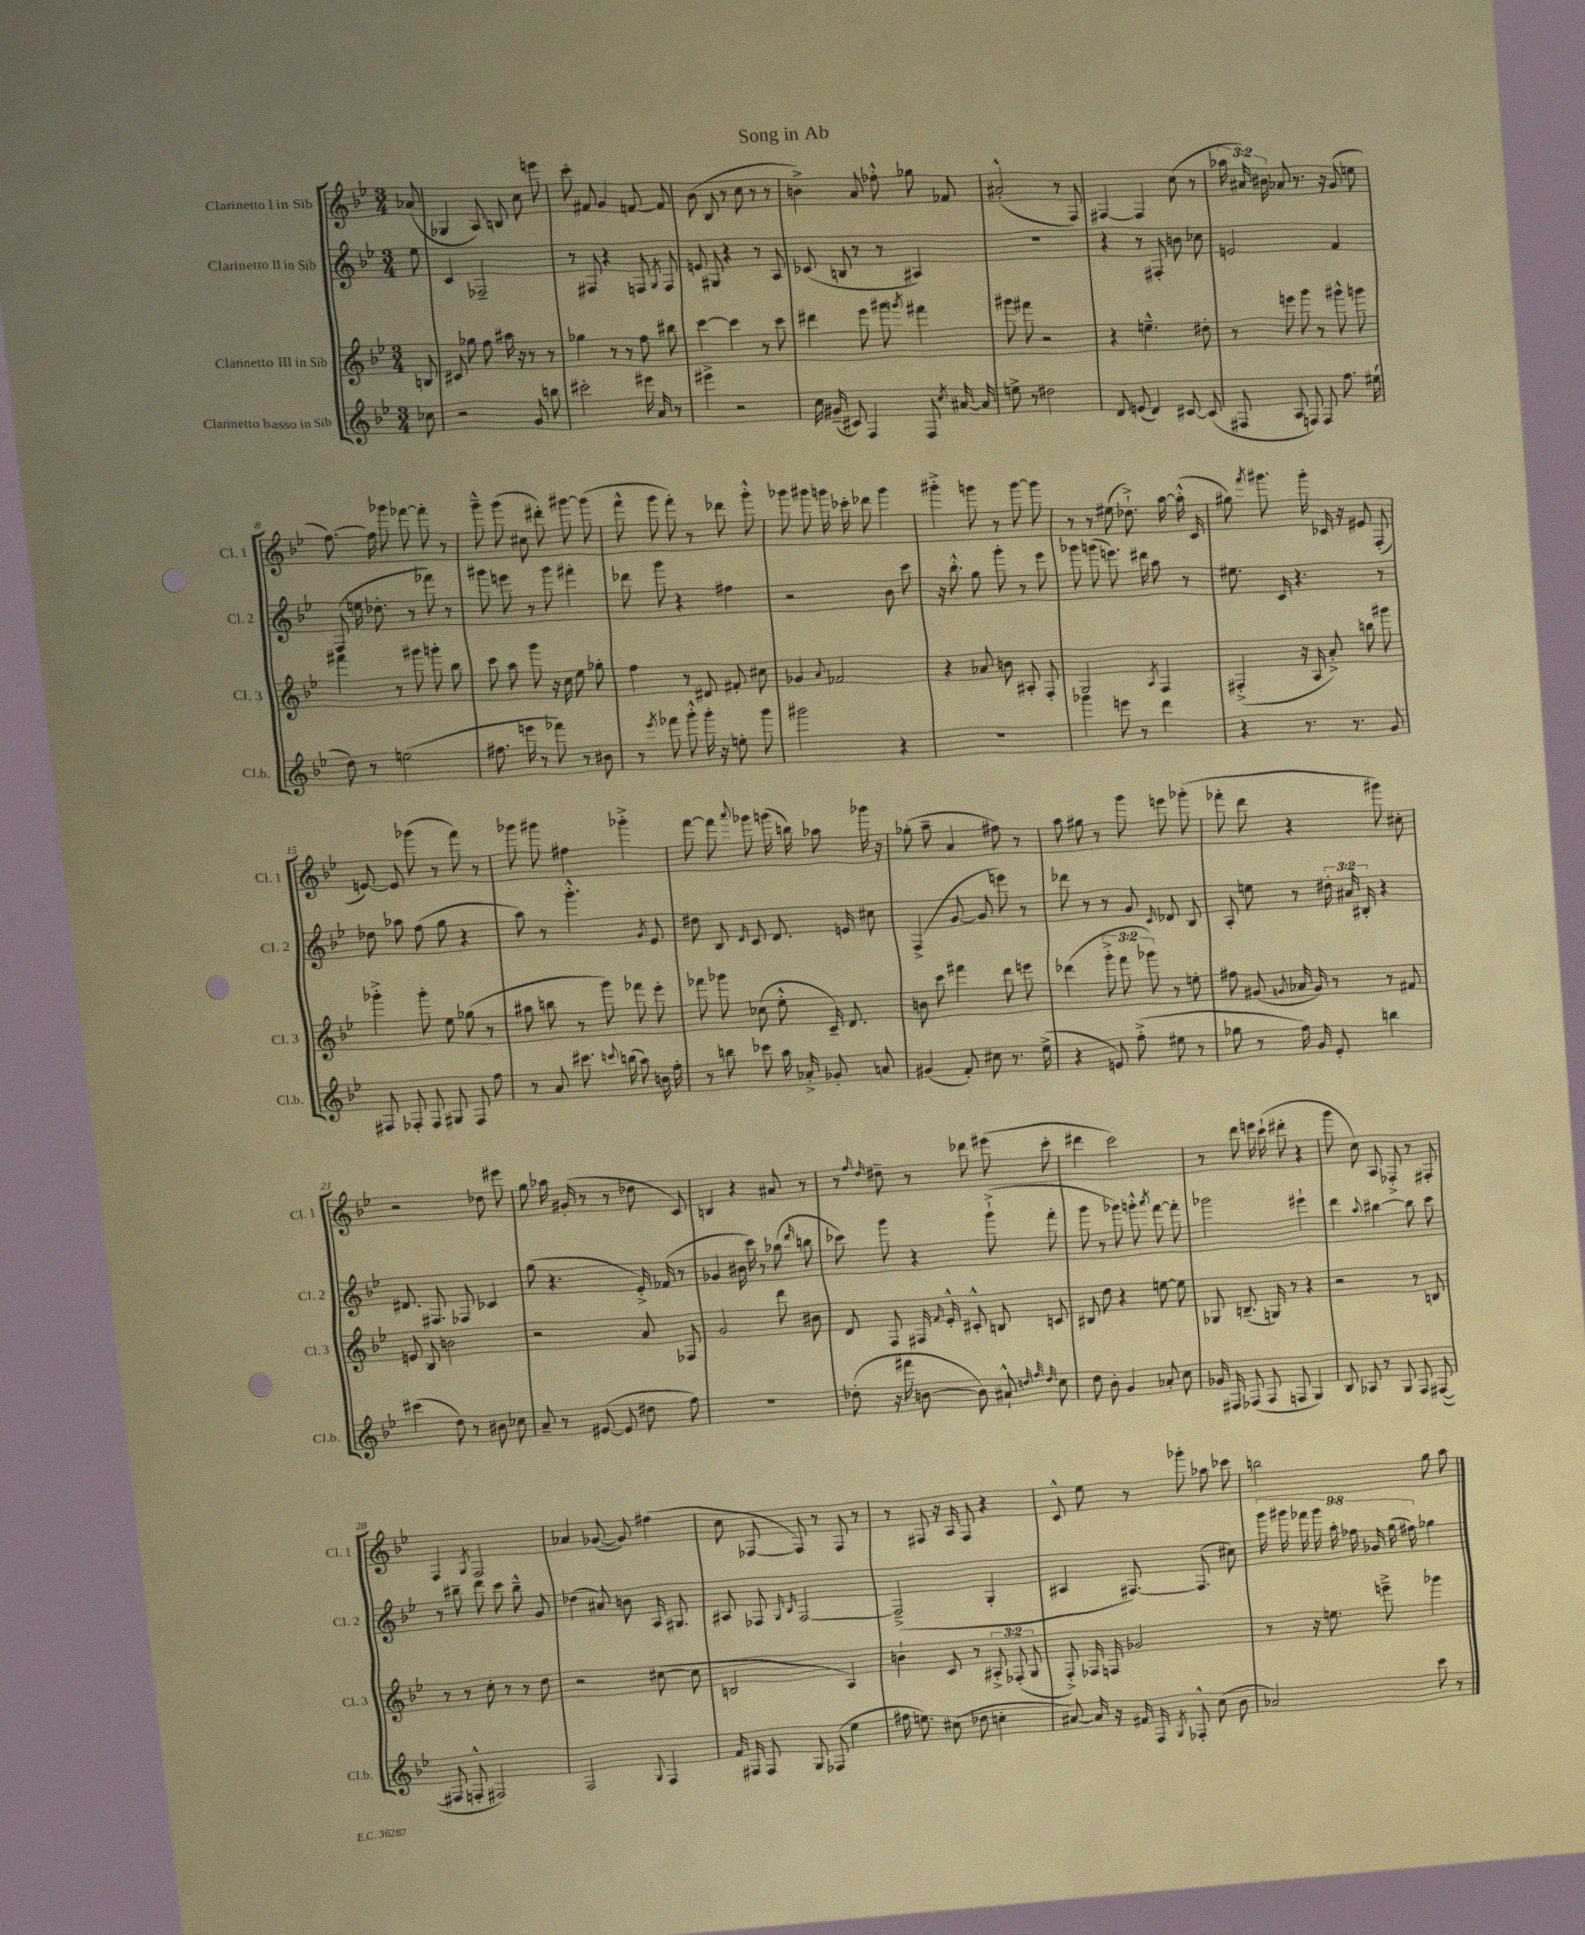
\header { title = "Song in Ab" }
<<
\new StaffGroup <<
\new Staff = "s0" \with { instrumentName = "Clarinetto I in Sib" shortInstrumentName = "Cl. 1" } {
    \clef treble \key bes \major \numericTimeSignature \time 3/4 \override Staff.TupletNumber.text = #tuplet-number::calc-fraction-text \partial 8
    \autoBeamOff aes'8( |
    ges4 a8) b8 c''8 e'''8 |
    c'''8-. fis'8 g'4 f'8~ f'8 |
    bes'8( bes8 r8 c''8 r8 r8 |
    b'4->) a'8 fes''8-.-^ ges''8 fes'8 |
    ais'2-.-^( r8 f8) |
    fis4~ fis4 c''8( r8 |
    \tuplet 3/2 { aes''16 ais'16) bis'16 } aes'8 r8. r16 g'8( e''8 |
    f''8.~) f''16 ges'''8 fes'''8~ fes'''8-. r8 |
    g'''8---^ g'''8( cis''8 dis'''8-.) gis'''8~ gis'''8( |
    f'''8-^ g'''8 f'''8-.) r8 des'''8 g'''8-.-^ |
    ges'''8 gis'''8 g'''16 ces'''16-. des'''8 g'''4 |
    gis'''4-.-> g'''8 r8 g'''8~ g'''8 |
    r8 r8 eis''8( des''8.-!->) a''16~ a''16-.-^( c'16 |
    gis''8) \acciaccatura { f'''8 } gis'''8. gis'''16-. ces'16 r16 eis'8 f8-.( |
    e'8~) e'8 ges'''8( r8 f'''8) r8 |
    ges'''8 gis'''8 fis''4 ges'''4-.-> |
    f'''8~ f'''8 \appoggiatura { a'''8 } ges'''8 g'''16( b''16) aes''8 ges'''16 r16 |
    ges''8-.( a''8-- a'4 fis''8) r8 |
    a''8 gis''8 r8 g'''8 e'''8 ges'''8-.( |
    fes'''8-. d'''8 r4 gis'''8) cis''8-. |
    r2 des''8 eis'''8 |
    g''8 aes''16 gis'16-.( r8 r8 des''8 c'8) |
    b4 r4 ais'8 r8 |
    r8 \grace { f''16 d''16 } dis''8-- r8 des'''8 eis'''8( c'''8-. |
    dis'''4 c'''2) |
    r8 d'''8 e'''16 c'''16-!( dis'''8-. r4 |
    g'''8 c''8) a8 fes8-.-> r8 fis8-. |
    f4 \acciaccatura { g8 } f2 |
    aes'4 ges'8~( ges'8) fis''4( |
    c''8 fes8~ fes8) r8 fes8 r8 |
    r8 fis8 r16 a16 fis8 r4 |
    c'8-^ ees''8 r8 ges'''8-. aes''8 ces'''8 |
    b''2 g''8 a''8 \bar "|." |
}
\new Staff = "s1" \with { instrumentName = "Clarinetto II in Sib" shortInstrumentName = "Cl. 2" } {
    \clef treble \key bes \major \numericTimeSignature \time 3/4 \override Staff.TupletNumber.text = #tuplet-number::calc-fraction-text \partial 8
    \autoBeamOff ees''8 |
    c'4 fes2-- |
    r8 fis8 r4 f8 \acciaccatura { g8 } f8 |
    e'8 gis8 r4 r8 a8 |
    ces'8( b8 r8 r8 ais4) |
    R2. |
    r4 r8 fis8-. b'8 ces''8 |
    e'2 f'4 |
    f8( e''16 des''8.-. r8 fes'''8) r8 |
    gis'''8 e'''8 r8 gis'''8 fis'''4-. |
    des'''8 g'''8 r4 fis''4 |
    r2 bes'8 c'''8 |
    r16 bes''8.-.-^ g''8 g'''8-. r8 ees'''8 |
    ges'''8 g'''8( e'''8.) dis'''16 a''8 r8 |
    eis''8. c'16 r4. r8 |
    des''8 aes''8 f''8( g''8 r4 |
    a''8) r8 g'''4.-.-^ \acciaccatura { g'8 } ees'8 |
    dis''8 bes8 \grace { d'16 } c'8 d'8. e'16 cis''8 |
    f4->( g'8~ g'8 e'''8) r8 |
    des'''8 r8 r8 g'8 \grace { c'16 } des'8 bes8 |
    a8-. e''8 r8 \tuplet 3/2 { dis''16-. ais'16 bis16-. } r4 |
    dis'8. fis8. fes8 ces'4 |
    g''8( r4. ees'16-.->) fes'16( r8 |
    ges'4 bis'16 c'''16) r8 aes''8( \grace { d'''16 } b''8 |
    ces'''8) g'''8 r4 g'''8-!->( f'''8-. |
    g'''8 r8 ges'''8) g'''8-.-^ \acciaccatura { a'''8 } f'''8~ f'''8-. |
    ges'''2 eis'''4-! |
    d'''4 \appoggiatura { a''8 } bis''4~ bis''8 c'''8 |
    r8 bis''8-- d'''8 c'''8 bis''8---^ g'8 |
    des''4( ais'8) b'8 a16 gis8. |
    ais8 fes8 \grace { g16 bes16 } fes2~ |
    fes2--->( g4-. |
    ais4 fis8.~) fis8.( cis''8) |
    \tuplet 9/8 { g'''16 gis'''16 fes'''16 gis'''16 a''16-. fes''16 ges'16 g''16( fis''16) } ges''4 \bar "|." |
}
\new Staff = "s2" \with { instrumentName = "Clarinetto III in Sib" shortInstrumentName = "Cl. 3" } {
    \clef treble \key bes \major \numericTimeSignature \time 3/4 \override Staff.TupletNumber.text = #tuplet-number::calc-fraction-text \partial 8
    \autoBeamOff b8 |
    cis'8 ges''8 f''8 ais''16 r16 r8 r8 |
    ges''4 r8 r8 f''8 bis''8 |
    c'''4~ c'''4 r8 c'''8 |
    dis'''4 ees'''8 gis'''8 \acciaccatura { g'''8 } fis'''4 |
    gis'''8 fis'''8 r2 |
    r4 e''4.---^ dis''8-. |
    r8 e'''8 g'''8 r8 gis'''8-^ g'''8 |
    fis'''4 r8 gis'''8 g'''8-. bes''8 |
    c'''8 a''8 g'''8 r16 c''16 ees''8 ges''8-. |
    f''4 r8 dis'8 fis'8-. cis''8 |
    ges'4 \appoggiatura { a'8 } fes'2 |
    r4 aes'8 b'8 ais8-. f8-. |
    g2 \acciaccatura { a8 } f4 |
    fis4-.->( r16 a16 a'8-.->) b''8 gis'''8 |
    ges'''4-.-> ges'''8-. ees''8 ges''8( r8 |
    ais''8 b''8 r8 g'''8) fes'''8 ees'''8-. |
    fes'''8 ges'''8 ces''8( ees''8-.-^ c'16--) d'8. |
    b'8 c'''8 fis'''4 d'''8 e'''8 |
    des'''4( \tuplet 3/2 { g'''8-.-> f'''8 ges'''8) } r8 e''8-. |
    fis''8 gis'8( \appoggiatura { g'8 } aes'16 g'16) r8 r8 fis'8 |
    e'8 bes8 b'2 |
    r2 a'8 fes8 |
    g'2 d'''8 bis'8 |
    d'8 f8 fis16 \grace { f'16 } ees'16-.-^ cis'8-.-^ b8 c'8 |
    bis8 d''8 r4 e''8~ e''8 |
    ges8 b8.--( g16) r8 r4 |
    r2 r8 b8 |
    r8 r8 c''8-. r8 r8 d''8 |
    r2 cis''8~( cis''8 |
    b2 a4) |
    b'4-! c'8 r8 \tuplet 3/2 { ais8-.-> fes8-.( g8 } |
    f8-.->) fes16 f16 ges'2 |
    r8 r16 e''8. e'''8---> ges'''4 \bar "|." |
}
\new Staff = "s3" \with { instrumentName = "Clarinetto basso in Sib" shortInstrumentName = "Cl.b." } {
    \clef treble \key bes \major \numericTimeSignature \time 3/4 \partial 8
    \autoBeamOff ces''8 |
    r2 g'8 b''8 |
    cis'''2-. eis'''16 a'16 r8 |
    eis'''4-> r2 |
    c''16 gis'16--( cis'8) f4 f8 \acciaccatura { c''8 } ais'16~ ais'16 |
    e''8-> r8 dis''2 |
    d'8 e'8( d'4) cis'8~ cis'8( |
    fis8 a8 f8) f8 f''8. eis''16( |
    d''8) r8 e''2( |
    fis''8. e'''16 r8 fes'''8) r8 bis'8 |
    r8 \acciaccatura { ees'''8 } fes'''8 g'''8-.-^ g'''16-. r16 e''8-. g'''8 |
    gis'''2 r4 |
    R2. |
    ges'''4 e'''8 r8 d'''4 |
    r4 r8. r8. g'8 |
    fis8 fes8-. fes8 gis8 fes8 f''8 |
    r8 a'8 cis'''8. \appoggiatura { c'''8 } b''16( a''8) b'16 f''16-. |
    r8 b''8 ces'''8 a''16 aes'16-.-> ges'8-. a'8 |
    gis'4( f'8-.) cis''8 r8. ees''16->( |
    r4 e'8) f''8-.->( eis''8 r8 |
    ges''8 r8 f''16) g'16 ees'8-. b''4 |
    cis'''4( d''8) r8 bis'8 ces''8 |
    a'8-- r8 eis'8~( eis'8 dis''8 f''8) |
    R2. |
    des''8-.( r16 fis'''16 b'8~ b'8) ais'8-!-^ \grace { d''32 f''32 d''32 } c''8 |
    d''8 bes'8-. g'4 aes'8-. c''8 |
    ges'16 fis16 fes8( fes8 f8 g4) |
    bes8 aes8 r8 g8 f8 fis8~( |
    fis8 f8-.-^ fis2) |
    f2 \appoggiatura { g8 } f4 |
    f'16 fis16 fis8 g8 fes8( ees''4 |
    fis''16 e''8.) cis''8( des''8 c''4-. |
    ais'8~) ais'16 r16 fis'16 f16 \acciaccatura { g8 } fes8-.-^ c''8( bes'8 |
    aes'2) c'''8 r8 \bar "|." |
}
>>
>>
